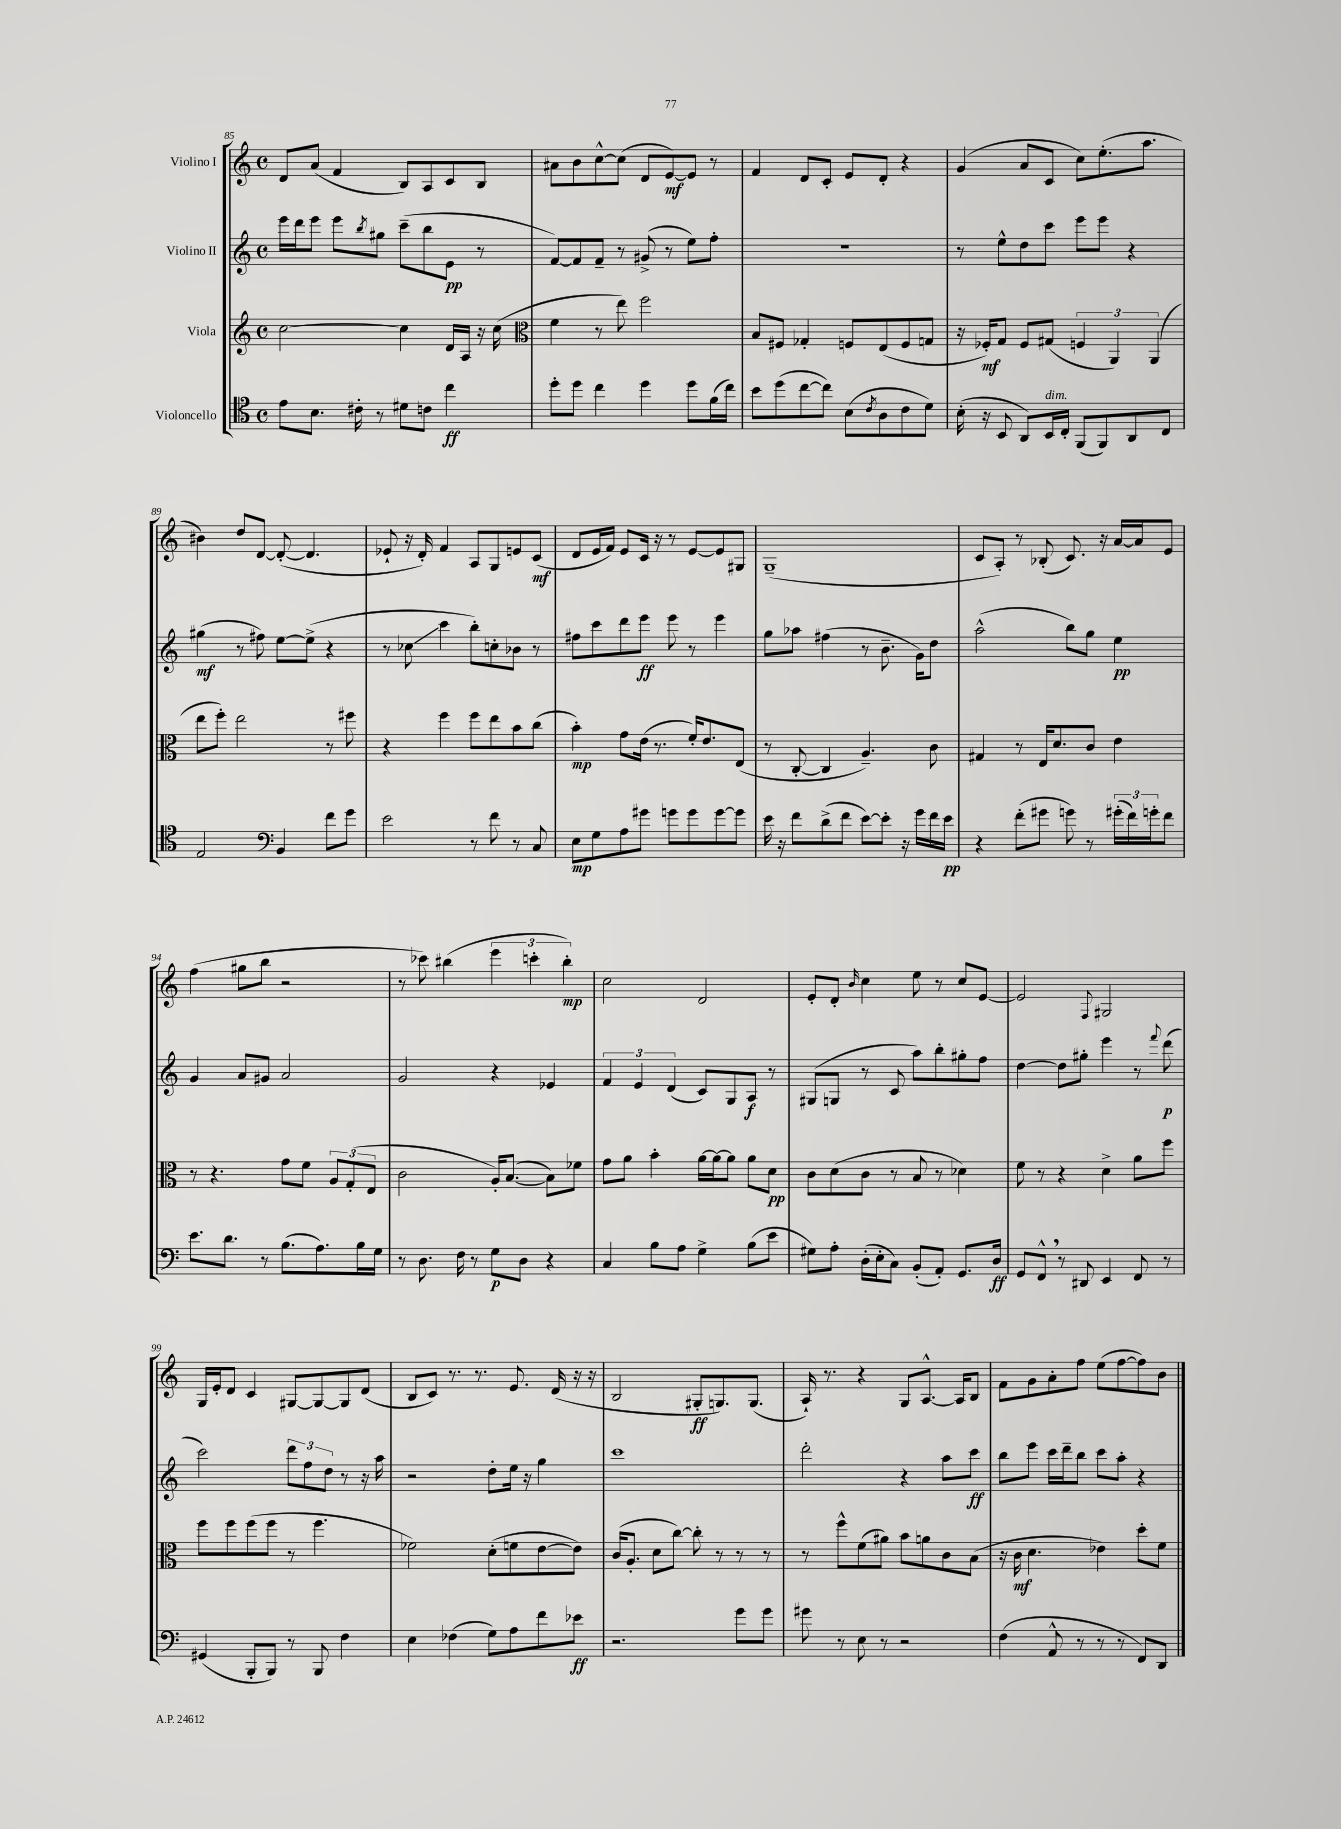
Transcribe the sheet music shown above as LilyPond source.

<<
\new StaffGroup <<
\new Staff = "s0" \with { instrumentName = "Violino I" } {
    \clef treble \key c \major \defaultTimeSignature \time 4/4
    d'8 a'8( f'4 b8) a8 c'8 b8 |
    ais'8 b'8 c''8~-^ c''8( d'8 e'8~\mf) e'8 r8 |
    f'4 d'8 c'8-. e'8 d'8-. r4 |
    g'4( a'8 c'8 c''8) e''8.-.( a''8. |
    bis'4) d''8 d'8~ d'8~-.( d'4. |
    ees'8-! r16 d'16-.) f'4 a8 g8 e'8 c'8\mf( |
    d'8 e'16 f'16) e'8 c'16 r16 r8 e'8~ e'8 gis8 |
    g1--( |
    c'8 a8-.) r8 bes8-.( c'8.) r16 a'16~ a'16 e'8 |
    f''4( gis''8 b''8 r2 |
    r8 ces'''8) bis''4( \tuplet 3/2 { e'''4 c'''4-. bis''4-.\mp) } |
    c''2 d'2 |
    e'8-. d'8-. \grace { b'16 } c''4 e''8 r8 c''8 e'8~ |
    e'2 \appoggiatura { f8 } gis2 |
    g16 e'16-. d'8 c'4 gis8~ gis8~ gis8 d'8( |
    b8 c'8) r8. r8. e'8. d'16( r16 r16 |
    b2 gis8-.\ff g8.) g8.( |
    a16-!) r8. r4 g8 a8.~-^ a16 b8 |
    f'8 g'8 a'8-. f''8 e''8( f''8~ f''8) b'8 \bar "|." |
}
\new Staff = "s1" \with { instrumentName = "Violino II" } {
    \clef treble \key c \major \defaultTimeSignature \time 4/4
    e'''16 d'''16 e'''8 e'''8 \acciaccatura { b''8 } gis''8 c'''8--( b''8 e'8\pp r8 |
    f'8~) f'8 f'8-- r8 gis'8->( r8 e''8) f''8-. |
    R1 |
    r8 e''8-^ d''8 c'''8 e'''8 e'''8 r4 |
    gis''4\mf( r8 fis''8) e''8~ e''8->( r4 |
    r8 ces''8\glissando c'''4 b''8-.) c''8-. bes'8 r8 |
    fis''8 c'''8 d'''8 e'''8\ff e'''8 r8 e'''4 |
    g''8 aes''8 fis''4( r8 b'8.-- g'16) d''8 |
    a''2-^( b''8) g''8 e''4\pp |
    g'4 a'8 gis'8 a'2 |
    g'2 r4 ees'4 |
    \tuplet 3/2 { f'4 e'4 d'4( } c'8) g8 a8\f r8 |
    gis8( g8 r8 c'8 a''8) b''8-. gis''8-. f''8 |
    d''4~ d''8 gis''8-. e'''4 r8 \appoggiatura { f'''8 } d'''8\p( |
    c'''2) \tuplet 3/2 { d'''8 f''8 d''8 } r8 r16 a''16 |
    r2 d''8-. e''16 r16 g''4 |
    c'''1 |
    d'''2-. r4 a''8 c'''8\ff |
    b''8 e'''8 c'''16 d'''16-- b''8 c'''8 a''8-. r4 \bar "|." |
}
\new Staff = "s2" \with { instrumentName = "Viola" } {
    \clef treble \key c \major \defaultTimeSignature \time 4/4
    c''2~ c''4 d'16 a16 r16 c''16( |
    \clef alto f'4 r8 e''8) f''2 |
    b8 fis8 ges4-. f8 e8( f8 g8 |
    r16 fes16-.\mf) g8 fes8 gis8( \tuplet 3/2 { f4 a,4) a,4( } |
    e''8 f''8-.) e''2 r8 fis''8 |
    r4 f''4 f''8 e''8 b'8 c''8( |
    b'4-.\mp) g'8 e'16( r8. f'16-.) e'8. e8( |
    r8 c8~-. c4 a4.--) c'8 |
    gis4 r8 e16 d'8. c'8 e'4 |
    r8 r4. g'8 f'8 \tuplet 3/2 { a8 g8-.( e8 } |
    c'2 a16-.) b8.~( b8) fes'8 |
    g'8 a'8 b'4-. a'16~ a'16~ a'8 a'8 d'8\pp |
    c'8 d'8( c'8 r8 b8 r8 des'4) |
    f'8 r8 r4 d'4-> a'8 f''8 |
    f''8 f''8 f''8( f''8 r8 f''4. |
    fes'2) d'8-.( f'8 e'8~ e'8) |
    c'16( a8.-. d'8 c''8~) c''8-. r8 r8 r8 |
    r8 f''8-^ f'8( ais'8) b'8 a'8 c'8 b8( |
    r16 c'16\mf d'4. ees'4) d''8-. f'8 \bar "|." |
}
\new Staff = "s3" \with { instrumentName = "Violoncello" } {
    \clef tenor \key c \major \defaultTimeSignature \time 4/4
    e'8 b8. cis'16-. r8 dis'8 c'8 c''4\ff |
    d''8-. d''8 c''4 d''4 d''8 f'16( c''16) |
    b'8 d''8( c''8~ c''8) b8( \acciaccatura { c'8 } a8 c'8 d'8) |
    b16-.( r16 b,8 a,8) b,16^\markup { \italic "dim." } c16-. f,8( f,8) a,8 c8 |
    e2 \clef bass b,4 f'8 g'8 |
    e'2 r8 f'8 r8 c8 |
    e8\mp g8 a8 gis'8 g'8 g'8 g'8~ g'8 |
    e'16 r16 f'8 d'8->( f'8 e'8~) e'8-. r16 g'16 f'16 e'16\pp |
    r4 f'8-.( gis'8 g'8) r8 \tuplet 3/2 { gis'16-.( f'16) g'16-. } f'8 |
    e'8. d'8. r8 b8.( a8.) b16 g16 |
    r8 d8. f16 r8 g8\p d8 r4 |
    c4 b8 a8 g4-> b8( e'8 |
    gis8) a8-. d16-.( e16-. c8) b,8-.( a,8-.) g,8. d16\ff |
    g,8 f,8-^ \breathe r8 dis,8 e,4 f,8 r8 |
    gis,4( b,,8-. b,,8) r8 b,,8 f4 |
    e4 fes4( g8) a8 f'8 ees'8\ff |
    r2. g'8 g'8 |
    gis'8 r8 e8 r8 r2 |
    f4( a,8-^ r8 r8 r8 f,8) d,8 \bar "|." |
}
>>
>>
\layout { \context { \Score currentBarNumber = #85 } }
